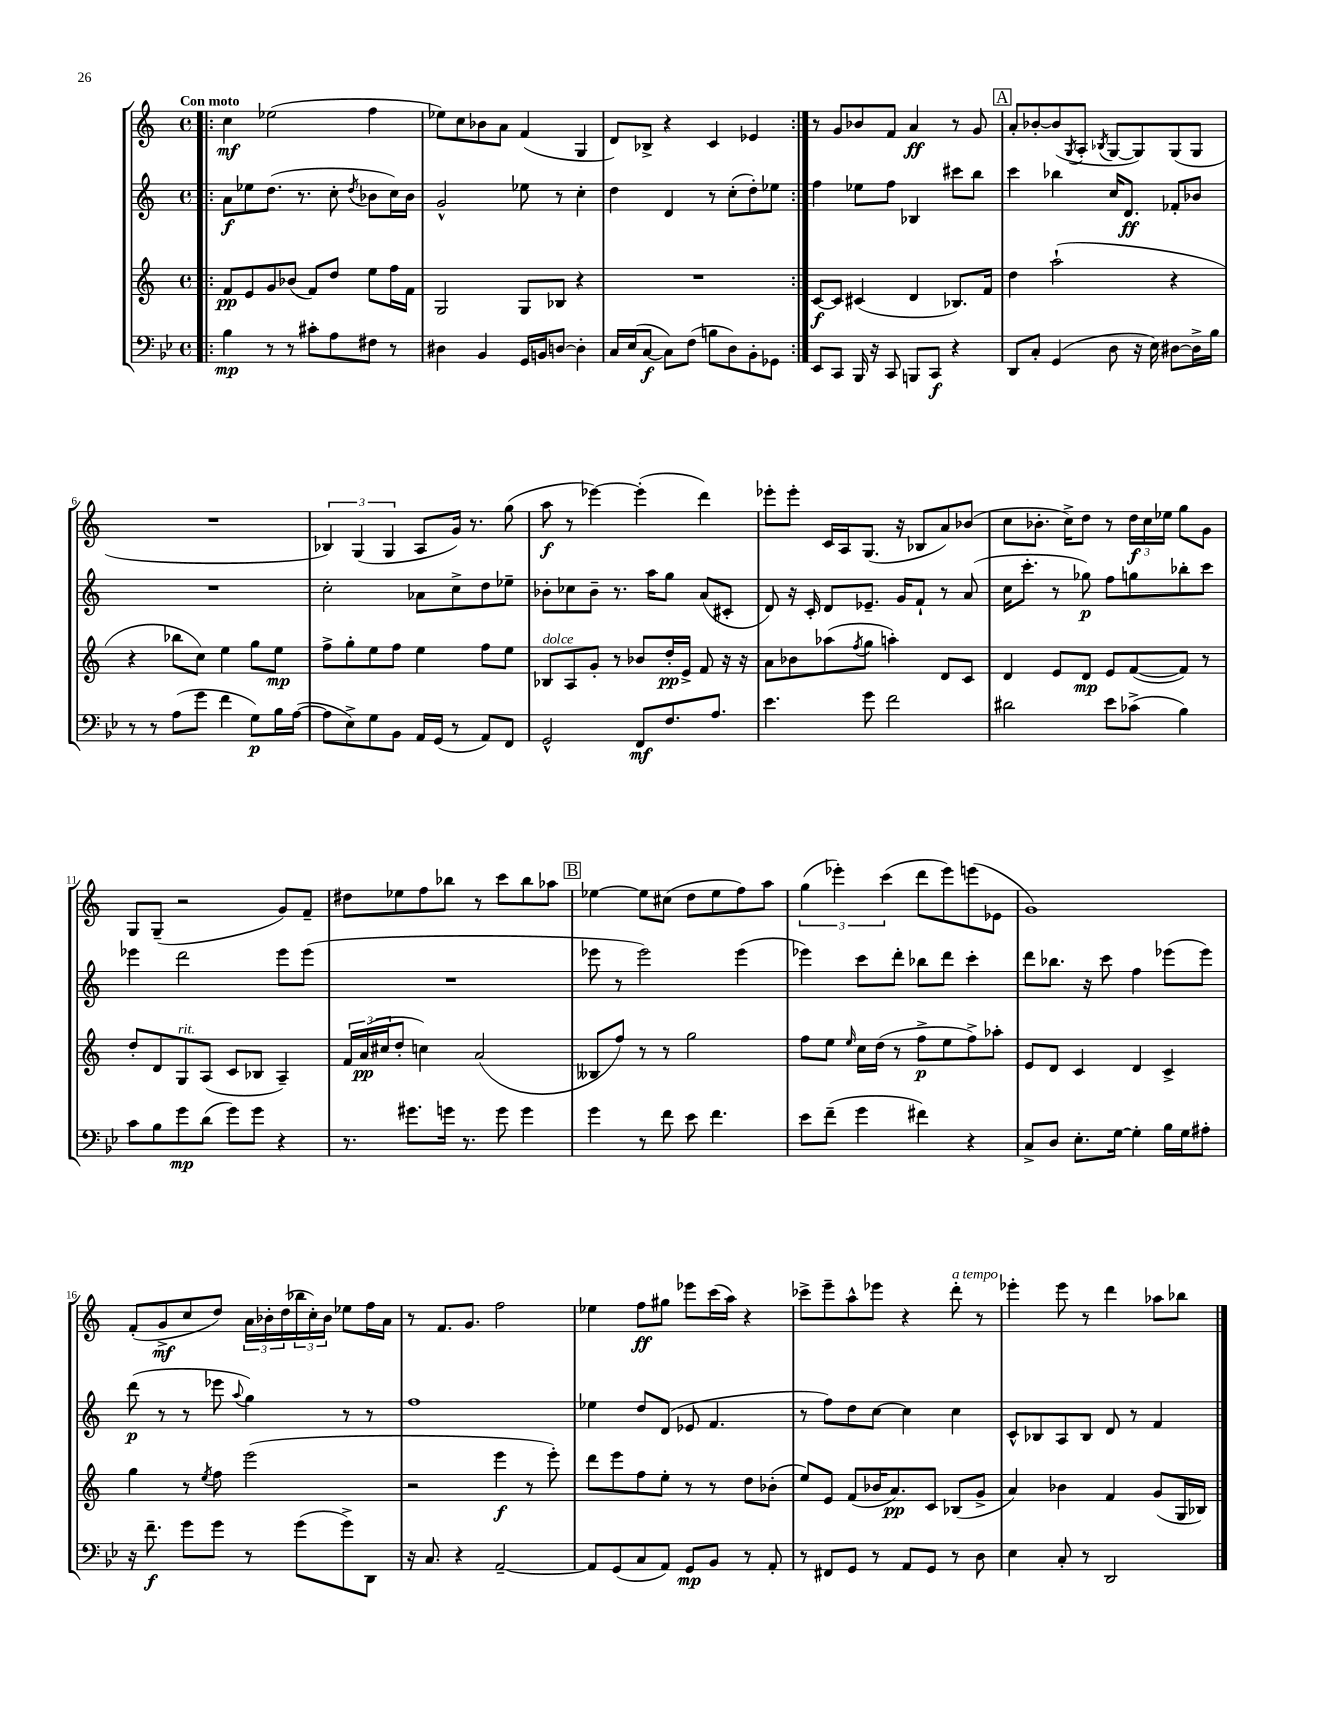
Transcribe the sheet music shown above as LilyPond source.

<<
\new StaffGroup <<
\new Staff = "s0" {
    \clef treble \key c \major \defaultTimeSignature \time 4/4 \tempo "Con moto"
    \repeat volta 2 { \bar ".|:" c''4\mf ees''2( f''4 |
    ees''8) c''8 bes'8 a'8 f'4( g4 |
    d'8) bes8-> r4 c'4 ees'4 | }
    r8 g'8 bes'8 f'8 a'4\ff r8 g'8 |
    \mark \markup { \box "A" } a'8-. bes'8~-. bes'8( \acciaccatura { g8 } a8-. \acciaccatura { bes8 } g8~ g8) g8( g8 |
    R1 |
    \tuplet 3/2 { bes4) g4( g4 } a8 g'16) r8. g''8( |
    a''8\f r8 ees'''4~) ees'''4-.( d'''4) |
    ees'''8-. ees'''8-. c'16 a16 g8.( r16 bes8 a'8) bes'8( |
    c''8 bes'8.-. c''16->) d''8 r8 \tuplet 3/2 { d''16\f c''16 ees''16 } g''8 g'8 |
    g8 g8--( r2 g'8) f'8-- |
    dis''8 ees''8 f''8 bes''8 r8 c'''8 bes''8 aes''8 |
    \mark \markup { \box "B" } ees''4~ ees''8 cis''8( d''8 ees''8 f''8) a''8 |
    \tuplet 3/2 { g''4( ees'''4-.) c'''4( } d'''8 ees'''8) e'''8( ees'8 |
    g'1) |
    f'8-.( g'8->\mf c''8 d''8) \tuplet 3/2 { a'16 bes'16-. d''16( } \tuplet 3/2 { bes''16 c''16-.) bes'16 } ees''8 f''16 a'16 |
    r8 f'8. g'8. f''2 |
    ees''4 f''8\ff gis''8 ees'''8 c'''16( a''16) r4 |
    ces'''8-> e'''8-- a''8-^ ees'''8 r4 d'''8-.^\markup { \italic "a tempo" } r8 |
    ees'''4-. ees'''8 r8 d'''4 aes''8 bes''8 \bar "|." |
}
\new Staff = "s1" {
    \clef treble \key c \major \defaultTimeSignature \time 4/4
    \repeat volta 2 { \bar ".|:" a'8\f ees''8 d''8.( r8. c''8-. \acciaccatura { d''8 } bes'8 c''16) bes'16 |
    g'2-^ ees''8 r8 c''4-. |
    d''4 d'4 r8 c''8-.( d''8-.) ees''8 | }
    f''4 ees''8 f''8 bes4 cis'''8 b''8 |
    \mark \markup { \box "A" } c'''4 bes''4 c''16 d'8.\ff fes'8-. bes'8 |
    R1 |
    c''2-. aes'8 c''8-> d''8 ees''8-- |
    bes'8-. ces''8 bes'8-- r8. a''16 g''8 a'8( cis'8-. |
    d'8) r16 c'16-. d'8 ees'8.-- g'16 f'8-! r8 a'8( |
    c''16 c'''8.-. r8 ges''8\p) f''8 g''8 bes''8-. c'''8 |
    ees'''4 d'''2 ees'''8 ees'''8( |
    R1 |
    \mark \markup { \box "B" } ees'''8 r8 ees'''2) ees'''4( |
    ees'''4) c'''8 d'''8-. bes''8 d'''8 c'''4-. |
    d'''8 bes''8. r16 c'''8 f''4 ees'''8( ees'''8) |
    d'''8\p( r8 r8 ees'''8 \appoggiatura { a''8 } g''4) r8 r8 |
    f''1 |
    ees''4 d''8 d'8( ees'8 f'4. |
    r8 f''8) d''8 c''8~ c''4 c''4 |
    c'8-^ bes8 a8 bes8 d'8 r8 f'4 \bar "|." |
}
\new Staff = "s2" {
    \clef treble \key c \major \defaultTimeSignature \time 4/4
    \repeat volta 2 { \bar ".|:" f'8\pp e'8 g'8 bes'8( f'8) d''8 e''8 f''16 f'16 |
    g2 g8 bes8 r4 |
    R1 | }
    c'8~\f c'8 cis'4( d'4 bes8.) f'16 |
    \mark \markup { \box "A" } d''4 a''2-!( r4 |
    r4 bes''8 c''8) e''4 g''8 e''8\mp |
    f''8-> g''8-. e''8 f''8 e''4 f''8 e''8 |
    bes8^\markup { \italic "dolce" } a8 g'8-. r8 bes'8 d''16-.\pp e'16-> f'8 r16 r16 |
    a'8 bes'8 aes''8( \acciaccatura { f''8 } g''8 a''4-.) d'8 c'8 |
    d'4 e'8 d'8\mp e'8 f'8~( f'8) r8 |
    d''8-. d'8 g8^\markup { \italic "rit." } a8( c'8 bes8 a4--) |
    \tuplet 3/2 { f'16 a'16\pp( cis''16 } d''8-. c''4) a'2( |
    \mark \markup { \box "B" } beses8 f''8) r8 r8 g''2 |
    f''8 e''8 \grace { e''16 } c''16 d''16( r8 f''8->\p e''8 f''8->) aes''8-. |
    e'8 d'8 c'4 d'4 c'4-> |
    g''4 r8 \acciaccatura { e''8 } f''8 e'''2( |
    r2 e'''4\f r8 e'''8-.) |
    d'''8 e'''8 f''8 e''8-. r8 r8 d''8 bes'8-.( |
    e''8) e'8 f'8( bes'16 a'8.\pp) c'8 bes8( g'8-> |
    a'4) bes'4 f'4 g'8( g16 bes16) \bar "|." |
}
\new Staff = "s3" {
    \clef bass \key bes \major \defaultTimeSignature \time 4/4
    \repeat volta 2 { \bar ".|:" bes4\mp r8 r8 cis'8-. a8 fis8 r8 |
    dis4 bes,4 g,16 b,16 d8~ d4-. |
    c16 ees16( c8~\f c8) f8( b8 d8) bes,8-. ges,8 | }
    ees,8 c,8 bes,,16 r16 c,8 b,,8 c,8\f r4 |
    \mark \markup { \box "A" } d,8 c8-. g,4( d8 r16 ees16) dis8~ dis16-> bes16 |
    r8 r8 a8( g'8 f'4 g8\p) bes16 a16~( |
    a8 ees8->) g8 bes,8 a,16 g,16( r8 a,8) f,8 |
    g,2-^ f,8\mf f8. a8. |
    ees'4. g'8 f'2 |
    dis'2 ees'8 ces'8->( bes4) |
    c'8 bes8 g'8\mp d'8( g'8) g'8 r4 |
    r8. gis'8. g'16 r8. g'8 g'4 |
    \mark \markup { \box "B" } g'4 r8 f'8 ees'8 f'4. |
    ees'8 f'8--( g'4 fis'4) r4 |
    c8-> d8 ees8.-. g16~ g4-. bes16 g16 ais8-. |
    r16 f'8.--\f g'8 g'8 r8 g'8( g'8->) d,8 |
    r16 c8. r4 a,2~-- |
    a,8 g,8( c8 a,8) g,8\mp bes,8 r8 a,8-. |
    r8 fis,8 g,8 r8 a,8 g,8 r8 d8 |
    ees4 c8-. r8 d,2 \bar "|." |
}
>>
>>
